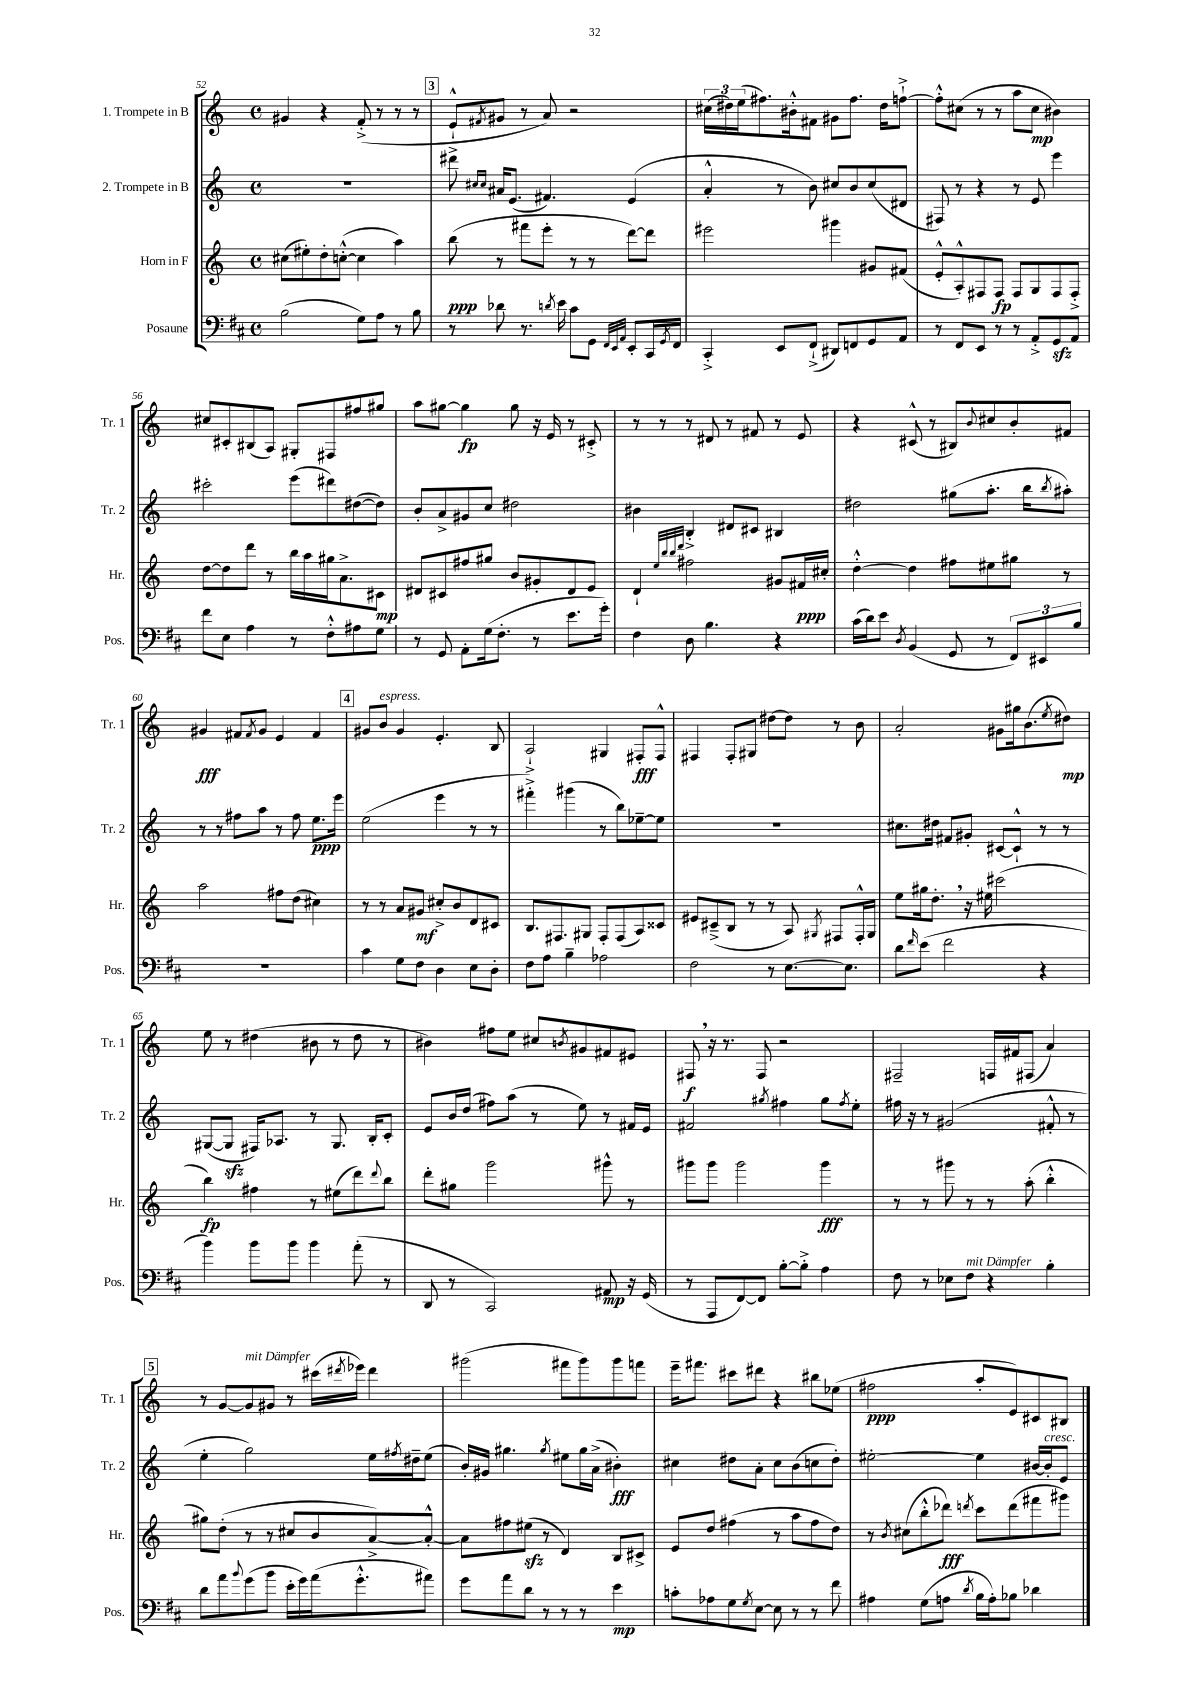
<<
\new StaffGroup <<
\new Staff = "s0" \with { instrumentName = "1. Trompete in B" shortInstrumentName = "Tr. 1" } {
    \clef treble \key c \major \defaultTimeSignature \time 4/4
    gis'4 r4 f'8-.->( r8 r8 r8 |
    \mark \markup { \box "3" } e'8-!-^ \acciaccatura { fis'8 } gis'8 r8 a'8) r2 |
    \tuplet 3/2 { cis''16( dis''16) e''16( } fis''8.) bis'16-.-^ fis'8 gis'8 fis''8. dis''16 f''8~-!-> |
    f''8-.-^ cis''8( r8 r8 a''8 cis''8\mp bis'4) |
    cis''8 cis'8-. bis8( a8) gis8-. fis8 fis''8 gis''8 |
    a''8 gis''8~ gis''4\fp gis''8 r16 e'16 r8 cis'8-.-> |
    r8 r8 r8 dis'8 r8 fis'8 r8 e'8 |
    r4 cis'8-^( r8 bis8) \appoggiatura { b'8 } cis''8 b'8-. fis'8 |
    gis'4\fff fis'8 \acciaccatura { fis'8 } gis'8 e'4 fis'4 |
    \mark \markup { \box "4" } gis'8 b'8^\markup { \italic "espress." } gis'4 e'4.-. b8 |
    a2-!-> gis4 fis8-.\fff fis8-^ |
    fis4 fis8-. gis8 dis''8~ dis''8 r8 b'8 |
    a'2-. gis'8 gis''16 b'8.( \acciaccatura { e''8 } dis''8\mp) |
    e''8 r8 dis''4( bis'8 r8 dis''8 r8 |
    bis'4) fis''8 e''8 cis''8 \acciaccatura { b'8 } gis'8 fis'8 eis'8 |
    fis8\f \breathe r16 r8. fis8 r2 |
    fis2-- f16 fis'16 fis8( a'4) |
    \mark \markup { \box "5" } r8 g'8~ g'8^\markup { \italic "mit Dämpfer" } gis'8 r8 cis'''16( \acciaccatura { dis'''8 } ees'''16) dis'''4 |
    gis'''2( fis'''8 gis'''8) gis'''8 f'''8 |
    e'''16-- fis'''8. cis'''8 dis'''8 r4 bis''8 ees''8( |
    fis''2\ppp a''8-. e'8) cis'8 bis8 \bar "|." |
}
\new Staff = "s1" \with { instrumentName = "2. Trompete in B" shortInstrumentName = "Tr. 2" } {
    \clef treble \key c \major \defaultTimeSignature \time 4/4
    R1 |
    \mark \markup { \box "3" } dis'''8-> \grace { cis''16 cis''16 } ais'16 e'8.( fis'4.) e'4( |
    a'4-.-^ r8 b'8) cis''8 b'8 cis''8( dis'8 |
    fis8) r8 r4 r8 e'8 e'''4 |
    cis'''2-. e'''8( dis'''8) dis''8~( dis''8) |
    b'8-. a'8-> gis'8 c''8 dis''2 |
    bis'4 b4-.-> dis'8 cis'8 bis4 |
    dis''2 gis''8( a''8.-. b''16 \acciaccatura { b''8 } ais''8-.) |
    r8 r8 fis''8 a''8 r8 fis''8 e''8.\ppp e'''16 |
    \mark \markup { \box "4" } e''2( e'''4 r8 r8 |
    fis'''4-.->) gis'''4( r8 b''8) ees''8~-- ees''8 |
    R1 |
    cis''8. dis''16 fis'8 gis'8-. cis'8~ cis'8-!-^ r8 r8 |
    gis8~( gis8\sfz fis16) aes8. r8 gis8. b16-. c'8-. |
    e'8 b'16 d''16( fis''8) a''8( r8 e''8) r8 fis'16 e'16 |
    fis'2 \acciaccatura { gis''8 } fis''4 gis''8 \acciaccatura { fis''8 } e''8-. |
    fis''16 r16 r8 gis'2( fis'8-.-^ r8 |
    \mark \markup { \box "5" } e''4-. g''2) e''16 \acciaccatura { fis''8 } dis''16-- e''8( |
    b'16-.) gis'16 gis''4. \acciaccatura { gis''8 } eis''8 gis''16 a'16->( bis'4-.\fff) |
    cis''4 dis''8 a'8-. cis''8 b'8( c''8 dis''8-.) |
    eis''2~-. eis''4 bis'16~ bis'16-.^\markup { \italic "cresc." } e'8 \bar "|." |
}
\new Staff = "s2" \with { instrumentName = "Horn in F" shortInstrumentName = "Hr." } {
    \clef treble \key c \major \defaultTimeSignature \time 4/4
    cis''8( eis''8-.) d''8-. c''8~-.-^( c''4 a''4) |
    \mark \markup { \box "3" } b''8\ppp( r8 fis'''8 e'''8-. r8 r8 d'''8~) d'''8 |
    eis'''2 gis'''4 gis'8 fis'8( |
    e'8-.-^ a8-.-^) fis8 fis8\fp fis8 g8 fis8 fis8-.-> |
    d''8~ d''8 d'''8 r8 b''16 a''16 gis''16 a'8.-> cis'8\mp |
    dis'8 cis'8 fis''8 gis''8 b'8 gis'8-. dis'8 e'8 |
    d'4-! \grace { e''32 b''32 b''32 d'''32 } fis''2 gis'8 fis'16\ppp cis''16-. |
    d''4~-.-^ d''4 fis''8 eis''8 gis''8 r8 |
    a''2 fis''8 d''8( cis''4) |
    \mark \markup { \box "4" } r8 r8 a'8 gis'8\mf cis''8-.-> b'8 d'8 cis'8 |
    b8. fis8. gis8 fis8-. fis8( a8) cisis'8 |
    eis'8 cis'8--->( b8 r8 r8 a8) \acciaccatura { gis8 } fis8 fis16-.-^ gis16 |
    e''8 gis''16 d''8.-. \breathe r16 eis''16 cis'''2( |
    b''4\fp) fis''4 r8 eis''8( d'''8) \appoggiatura { d'''8 } b''8 |
    d'''8-. gis''8 g'''2 gis'''8-^ r8 |
    gis'''8 gis'''8 gis'''2 gis'''4\fff |
    r8 r8 gis'''8 r8 r8 a''8-.( b''4-.-^ |
    \mark \markup { \box "5" } gis''8) d''8-.( r8 r8 cis''8 b'8 a'8~->) a'8~-.-^ |
    a'8 fis''8 eis''8\sfz( r8 d'4) b8 cis'8-> |
    e'8 d''8 fis''4( r8 a''8 fis''8 d''8) |
    r8 \acciaccatura { b'8 } cis''8( b''8-.-^ des'''8\fff) \acciaccatura { d'''8 } c'''8 d'''8( fis'''8 gis'''8) \bar "|." |
}
\new Staff = "s3" \with { instrumentName = "Posaune" shortInstrumentName = "Pos." } {
    \clef bass \key d \major \defaultTimeSignature \time 4/4
    b2( g8) a8 r8 b8 |
    \mark \markup { \box "3" } r8 des'8 r8. \acciaccatura { d'8 } e'16 cis'8 g,8 \grace { fis,32 e,32 a,32 } e,8-. cis,16 \acciaccatura { g,8 } fis,16 |
    cis,4-.-> e,8 fis,8-!->( dis,8) f,8 g,8 a,8 |
    r8 fis,8 e,8 r8 r8 a,8-.-> g,8\sfz a,8 |
    fis'8 e8 a4 r8 fis8-.-^ ais8 g8 |
    r8 g,8 a,8-. g16( fis8.-. r8 e'8. g'16-.) |
    fis4 d8 b4. r4 |
    cis'16( d'16) e'8 \acciaccatura { d8 } b,4( g,8 r8 \tuplet 3/2 { fis,8) eis,8 b8 } |
    R1 |
    \mark \markup { \box "4" } cis'4 g8 fis8 d4 e8 d8-. |
    fis8 a8 b4-- aes2 |
    fis2 r8 e8.~ e8. |
    d'8 \grace { fis'16 } e'8( fis'2 r4 |
    b'4) b'8 b'8 b'4 a'8-.( r8 |
    d,8 r8 cis,2) ais,8\mp r16 g,16( |
    r8 a,,8 fis,8~) fis,8 b8~-. b8-.-> a4 |
    fis8 r8 ees8 fis8^\markup { \italic "mit Dämpfer" } r4 b4-. |
    \mark \markup { \box "5" } d'8 a'8 \appoggiatura { b'8 } g'8( b'8 e'16-. g'16) a'16( g'8.-.-^ ais'8) |
    g'8 a'8 d'8 r8 r8 r8 e'4\mp |
    c'8-. aes8 g8 \acciaccatura { g8 } e8~ e8 r8 r8 fis'8 |
    ais4 g8( a8 \acciaccatura { d'8 } b16 a16-.) bes8 des'4 \bar "|." |
}
>>
>>
\layout { \context { \Score currentBarNumber = #52 } }
